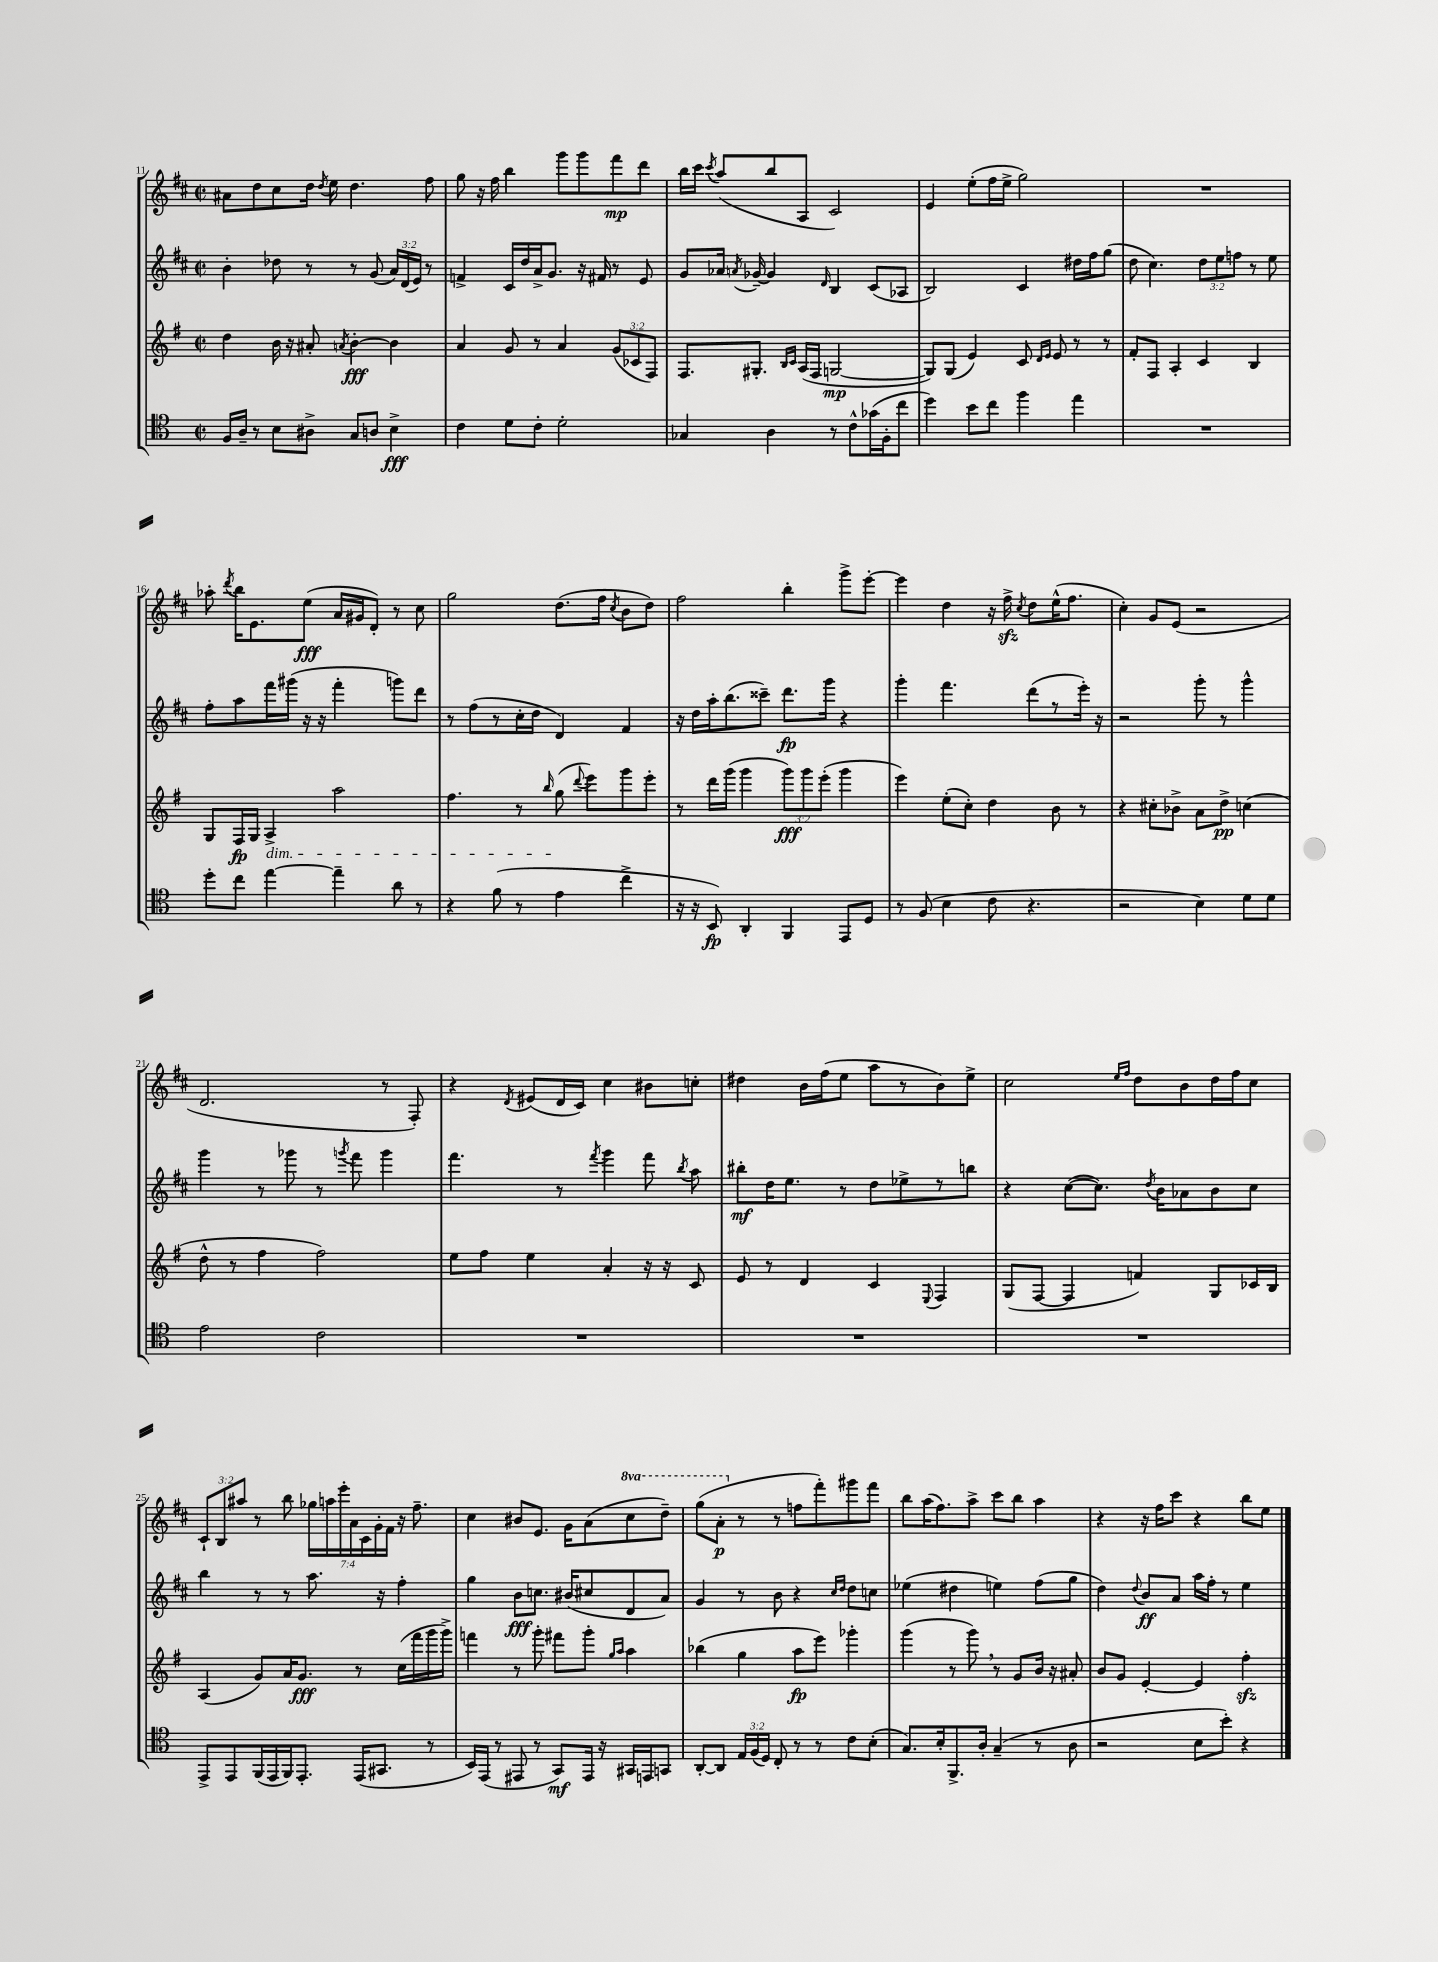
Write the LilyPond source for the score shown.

<<
\new StaffGroup <<
\new Staff = "s0" {
    \clef treble \key d \major \defaultTimeSignature \time 2/2 \override Staff.TupletNumber.text = #tuplet-number::calc-fraction-text \set Staff.ottavationMarkups = #ottavation-simple-ordinals
    \autoBeamOff ais'8[ d''8 cis''8 d''16] \acciaccatura { d''8 } e''16 d''4. fis''8 |
    g''8 r16 fis''16 b''4 g'''8[ g'''8 fis'''8\mp d'''8] |
    b''16[ cis'''16] \acciaccatura { cis'''8 } a''8[( b''8 a8] cis'2) |
    e'4 e''8[-.( fis''16 e''16]-> g''2) |
    R1 |
    aes''8-. \acciaccatura { d'''8 } b''16[ e'8. e''8]\fff( a'16[ gis'16 d'8]-.) r8 cis''8 |
    g''2 d''8.[( fis''16] \acciaccatura { cis''8 } b'8[ d''8]) |
    fis''2 b''4-. g'''8[-> e'''8]~-. |
    e'''4 d''4 r16 fis''16->\sfz \acciaccatura { cis''8 } d''8[ e''16-^( fis''8.] |
    cis''4-.) g'8[ e'8]( r2 |
    d'2. r8 fis8-.) |
    r4 \acciaccatura { d'8 } eis'8[( d'16 cis'16]) cis''4 bis'8[ c''8]-. |
    dis''4 b'16[ fis''16( e''8] a''8[ r8 b'8) e''8]-> |
    cis''2 \grace { e''16[ fis''16] } d''8[ b'8 d''16 fis''16 cis''8] |
    \tuplet 3/2 { cis'8[-! b8 ais''8] } r8 b''8 \tuplet 7/4 { ges''16[ a''16 e'''16-. a'16 cis'16 g'16-. fis'16] } r16 fis''8.-- |
    cis''4 bis'8[ e'8.] g'16[ a'8( \ottava #1 cis'''8 d'''8]--) |
    g'''8[( a''8]-.\p \ottava #0 r8 r8 f''8[ fis'''8-.) gis'''8 fis'''8] |
    b''8[ a''16( fis''8.) a''8]-> cis'''8[ b''8] a''4 |
    r4 r16 fis''16[ cis'''8] r4 b''8[ e''8] \bar "|." |
}
\new Staff = "s1" {
    \clef treble \key d \major \defaultTimeSignature \time 2/2 \override Staff.TupletNumber.text = #tuplet-number::calc-fraction-text
    \autoBeamOff b'4-. des''8 r8 r8 g'8( \tuplet 3/2 { a'16[) d'16( e'16]) } r8 |
    f'4-> cis'16[ d''16 a'16-> g'8.] r16 fis'16 r8 e'8 |
    g'8[ aes'16] \acciaccatura { a'8 } ges'16~-- ges'4 \grace { d'16 } b4 cis'8[( aes8] |
    b2) cis'4 dis''16[ fis''16 g''8]( |
    d''8 cis''4.) \tuplet 3/2 { d''8[ e''8 f''8] } r8 e''8 |
    fis''8[-. a''8 fis'''16 gis'''16]( r16 r16 fis'''4-. g'''8[) d'''8] |
    r8 fis''8[( r8 cis''16-. d''16] d'4) fis'4 |
    r16 d''16[ a''16-. b''8.( cisis'''8]--) d'''8.[\fp g'''16] r4 |
    g'''4-. fis'''4. d'''8[( r8 e'''16]-.) r16 |
    r2 g'''8-. r8 g'''4-^ |
    g'''4 r8 ges'''8 r8 \acciaccatura { g'''8 } fis'''8 g'''4 |
    fis'''4. r8 \acciaccatura { fis'''8 } g'''4 fis'''8 \acciaccatura { b''8 } a''8 |
    bis''8[-.\mf d''16 e''8.] r8 d''8[ ees''8-> r8 b''8] |
    r4 cis''8[~( cis''8.]) \acciaccatura { d''8 } b'16[ aes'8 b'8 cis''8] |
    b''4 r8 r8 a''8. r16 fis''4-. |
    g''4 b'8[\fff c''8.] bis'16[( cis''8 d'8 a'8]) |
    g'4 r8 b'8 r4 \grace { cis''16[ d''16] } d''8[ c''8] |
    ees''4( dis''4 e''4) fis''8[( g''8] |
    d''4) \appoggiatura { d''8 } b'8[\ff a'8] a''16[ fis''16]-. r8 e''4 \bar "|." |
}
\new Staff = "s2" {
    \clef treble \key g \major \defaultTimeSignature \time 2/2 \override Staff.TupletNumber.text = #tuplet-number::calc-fraction-text
    \autoBeamOff d''4 b'16 r16 ais'8-. \acciaccatura { a'8 } b'4~-.\fff b'4 |
    a'4 g'8 r8 a'4 \tuplet 3/2 { g'8[( ces'8 fis8]) } |
    fis8.[ gis8.]-. \grace { b16[ c'16] } a16[( fis16] g2~\mp |
    g8[) g8]( e'4) c'8 \grace { d'16[ e'16] } e'8 r8 r8 |
    fis'8[-. fis8] a4-. c'4 b4 |
    g8[ fis16\fp g16] a4->\dim a''2 |
    fis''4. r8 \grace { b''16 } g''8\!( \appoggiatura { d'''8 } e'''8[) g'''8 e'''8]-. |
    r8 d'''16[ g'''16]( g'''4 \tuplet 3/2 { g'''8[\fff) g'''8 e'''8]-.( } g'''4 |
    e'''4) e''8[-.( c''8]-.) d''4 b'8 r8 |
    r4 cis''8[-. bes'8]-> a'8[ d''8]->\pp c''4( |
    d''8-^ r8 fis''4 fis''2) |
    e''8[ fis''8] e''4 a'4-. r16 r16 c'8 |
    e'8 r8 d'4 c'4 \appoggiatura { e8 } fis4 |
    g8[( fis8]~ fis4 f'4) g8[ ces'16 b16] |
    a4( g'8[) a'16 g'8.]\fff r8 c''16[( fis'''16 g'''16 g'''16]->) |
    f'''4 r8 g'''8-. fis'''8[ g'''8]-. \grace { g''16[ a''16] } a''4 |
    bes''4( g''4 a''8[\fp e'''8]) ges'''4-. |
    g'''4( r8 g'''8) \breathe r8 g'8[ b'16] r16 ais'8-. |
    b'8[ g'8] e'4~-. e'4 fis''4-.\sfz \bar "|." |
}
\new Staff = "s3" {
    \clef tenor \key c \major \defaultTimeSignature \time 2/2 \override Staff.TupletNumber.text = #tuplet-number::calc-fraction-text
    \autoBeamOff f16[ a16]-- r8 b8[ ais8]-> g8[ a8] b4->\fff |
    c'4 d'8[ c'8]-. d'2-. |
    ges4 a4 r8 c'8[-^ ges'16( f16-. c''8] |
    d''4) b'8[ c''8] f''4 e''4 |
    R1 |
    d''8[-. c''8] e''4~ e''4-- a'8 r8 |
    r4 f'8( r8 e'4 c''4-> |
    r16 r16 b,8\fp) a,4-. f,4 e,8[ d8] |
    r8 f8( b4 c'8 r4. |
    r2 b4) d'8[ d'8] |
    e'2 c'2 |
    R1 |
    R1 |
    R1 |
    e,8[-> e,8 f,16( e,16 f,16) e,8.]-. e,16[( gis,8.] r8 |
    b,16[) e,16]( r8 eis,8 r8 g,8[\mf) eis,16] r16 gis,16[ e,16 g,8] |
    a,8[~-. a,8] \tuplet 3/2 { e16[ f16( d16]) } c8-. r8 r8 c'8[ b8]-.( |
    g8.[) b16-. f,8.-> a16]-. g4--( r8 a8 |
    r2 b8[ b'8]-.) r4 \bar "|." |
}
>>
>>
\layout { \context { \Score currentBarNumber = #11 } }
